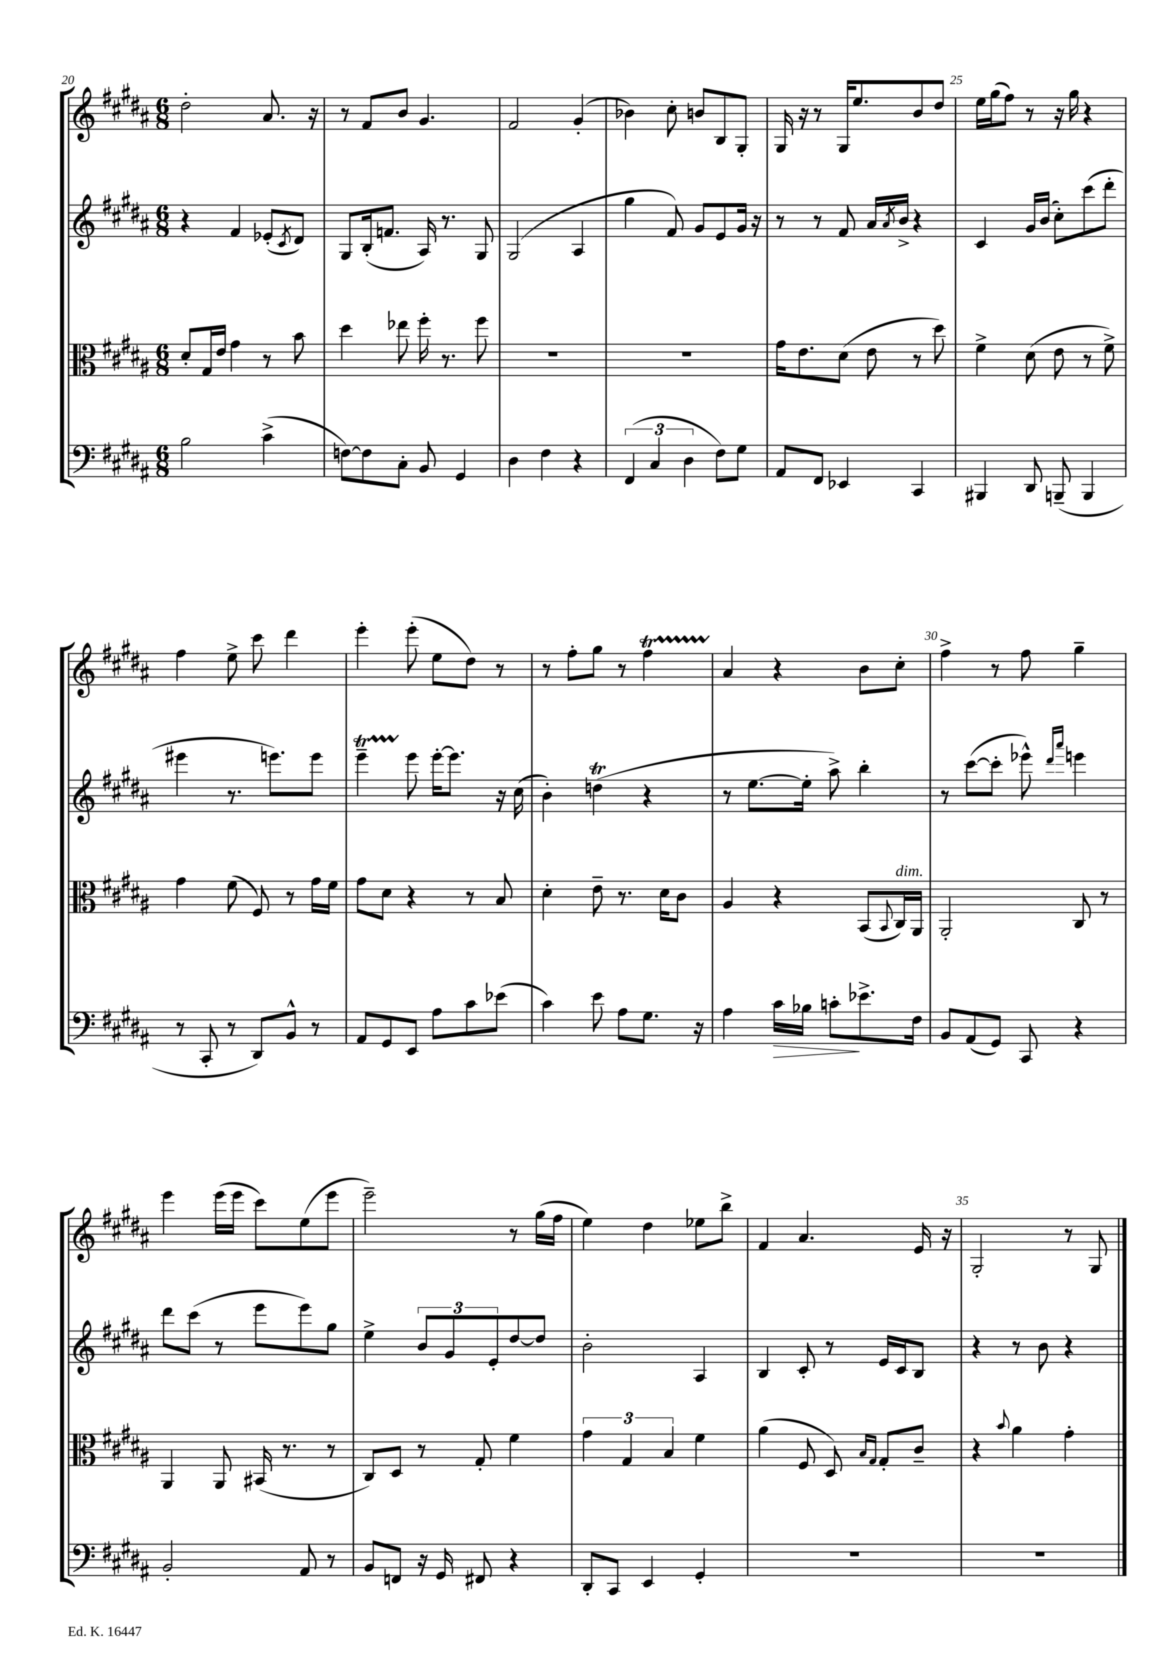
<<
\new StaffGroup <<
\new Staff = "s0" {
    \clef treble \key b \major \numericTimeSignature \time 6/8
    dis''2-. ais'8. r16 |
    r8 fis'8 b'8 gis'4. |
    fis'2 gis'4-.( |
    bes'4) cis''8-. b'8 b8 gis8-. |
    gis16 r16 r8 gis16 e''8. b'8 dis''8 |
    e''16 gis''16( fis''8) r8 r16 gis''16 r4 |
    fis''4 e''8-> cis'''8 dis'''4 |
    e'''4-. e'''8-.( e''8 dis''8) r8 |
    r8 fis''8-. gis''8 r8 fis''4\startTrillSpan |
    ais'4\stopTrillSpan r4 b'8 cis''8-. |
    fis''4-> r8 fis''8 gis''4-- |
    e'''4 e'''16( e'''16 cis'''8) e''8( e'''8 |
    e'''2--) r8 gis''16( fis''16 |
    e''4) dis''4 ees''8 b''8-> |
    fis'4 ais'4. e'16 r16 |
    gis2-. r8 gis8 \bar "|." |
}
\new Staff = "s1" {
    \clef treble \key b \major \numericTimeSignature \time 6/8
    r4 fis'4 ees'8-.( \acciaccatura { cis'8 } dis'8) |
    gis8 b16-.( f'8. ais16) r8. gis8 |
    gis2( ais4 |
    gis''4 fis'8) gis'8 e'8 gis'16 r16 |
    r8 r8 fis'8 ais'16 \acciaccatura { ais'8 } b'16-> r4 |
    cis'4 gis'16 b'16( cis''8-.) cis'''8( dis'''8-. |
    eis'''4 r8. e'''8.) e'''8 |
    e'''4--\startTrillSpan e'''8\stopTrillSpan e'''16~-. e'''8. r16 cis''16( |
    b'4-.) d''4\trill( r4 |
    r8 e''8.~ e''16-. ais''8->) b''4-. |
    r8 cis'''8~( cis'''8-. ees'''8-^) \grace { dis'''16 ais'''16 } e'''4 |
    dis'''8 cis'''8( r8 e'''8 e'''8) gis''8 |
    e''4-> \tuplet 3/2 { b'8 gis'8 e'8-. } dis''8~ dis''8 |
    b'2-. ais4 |
    b4 cis'8-. r8 e'16 cis'16 b8 |
    r4 r8 b'8 r4 \bar "|." |
}
\new Staff = "s2" {
    \clef alto \key b \major \numericTimeSignature \time 6/8
    dis'8-. gis16 e'16 gis'4 r8 b'8 |
    dis''4 ees''8 fis''16-. r8. fis''8 |
    R2. |
    R2. |
    gis'16 e'8. dis'8( e'8 r8 dis''8) |
    fis'4-> dis'8( e'8 r8 fis'8->) |
    gis'4 fis'8( fis8) r8 gis'16 fis'16 |
    gis'8 dis'8 r4 r8 b8 |
    dis'4-. e'8-- r8. dis'16 cis'8 |
    ais4 r4 b,8( \appoggiatura { b,8 } cis16^\markup { \italic "dim." }) ais,16 |
    ais,2-. cis8 r8 |
    ais,4 ais,8 bis,16( r8. r8 |
    cis8) dis8 r8 gis8-. fis'4 |
    \tuplet 3/2 { gis'4 gis4 b4 } fis'4 |
    ais'4( fis8 dis8) \grace { b16 gis16 } gis8-. cis'8-- |
    r4 \appoggiatura { b'8 } ais'4 gis'4-. \bar "|." |
}
\new Staff = "s3" {
    \clef bass \key b \major \numericTimeSignature \time 6/8
    b2 cis'4->( |
    f8~) f8 cis8-. b,8 gis,4 |
    dis4 fis4 r4 |
    \tuplet 3/2 { fis,4( cis4 dis4 } fis8) gis8 |
    ais,8 fis,8 ees,4 cis,4 |
    bis,,4 dis,8 b,,8--( b,,4 |
    r8 cis,8-. r8 dis,8) b,8-^ r8 |
    ais,8 gis,8 e,8 ais8 cis'8 ees'8( |
    cis'4) e'8 ais8 gis8. r16 |
    ais4 cis'16\> bes16 c'8-.\! ees'8.-> fis16 |
    b,8 ais,8( gis,8) cis,8 r4 |
    b,2-. ais,8 r8 |
    b,8 f,8 r16 gis,16 fis,8 r4 |
    dis,8-. cis,8 e,4 gis,4-. |
    R2. |
    R2. \bar "|." |
}
>>
>>
\layout { \context { \Score currentBarNumber = #20 \override BarNumber.break-visibility = ##(#f #t #t) barNumberVisibility = #(every-nth-bar-number-visible 5) } }
